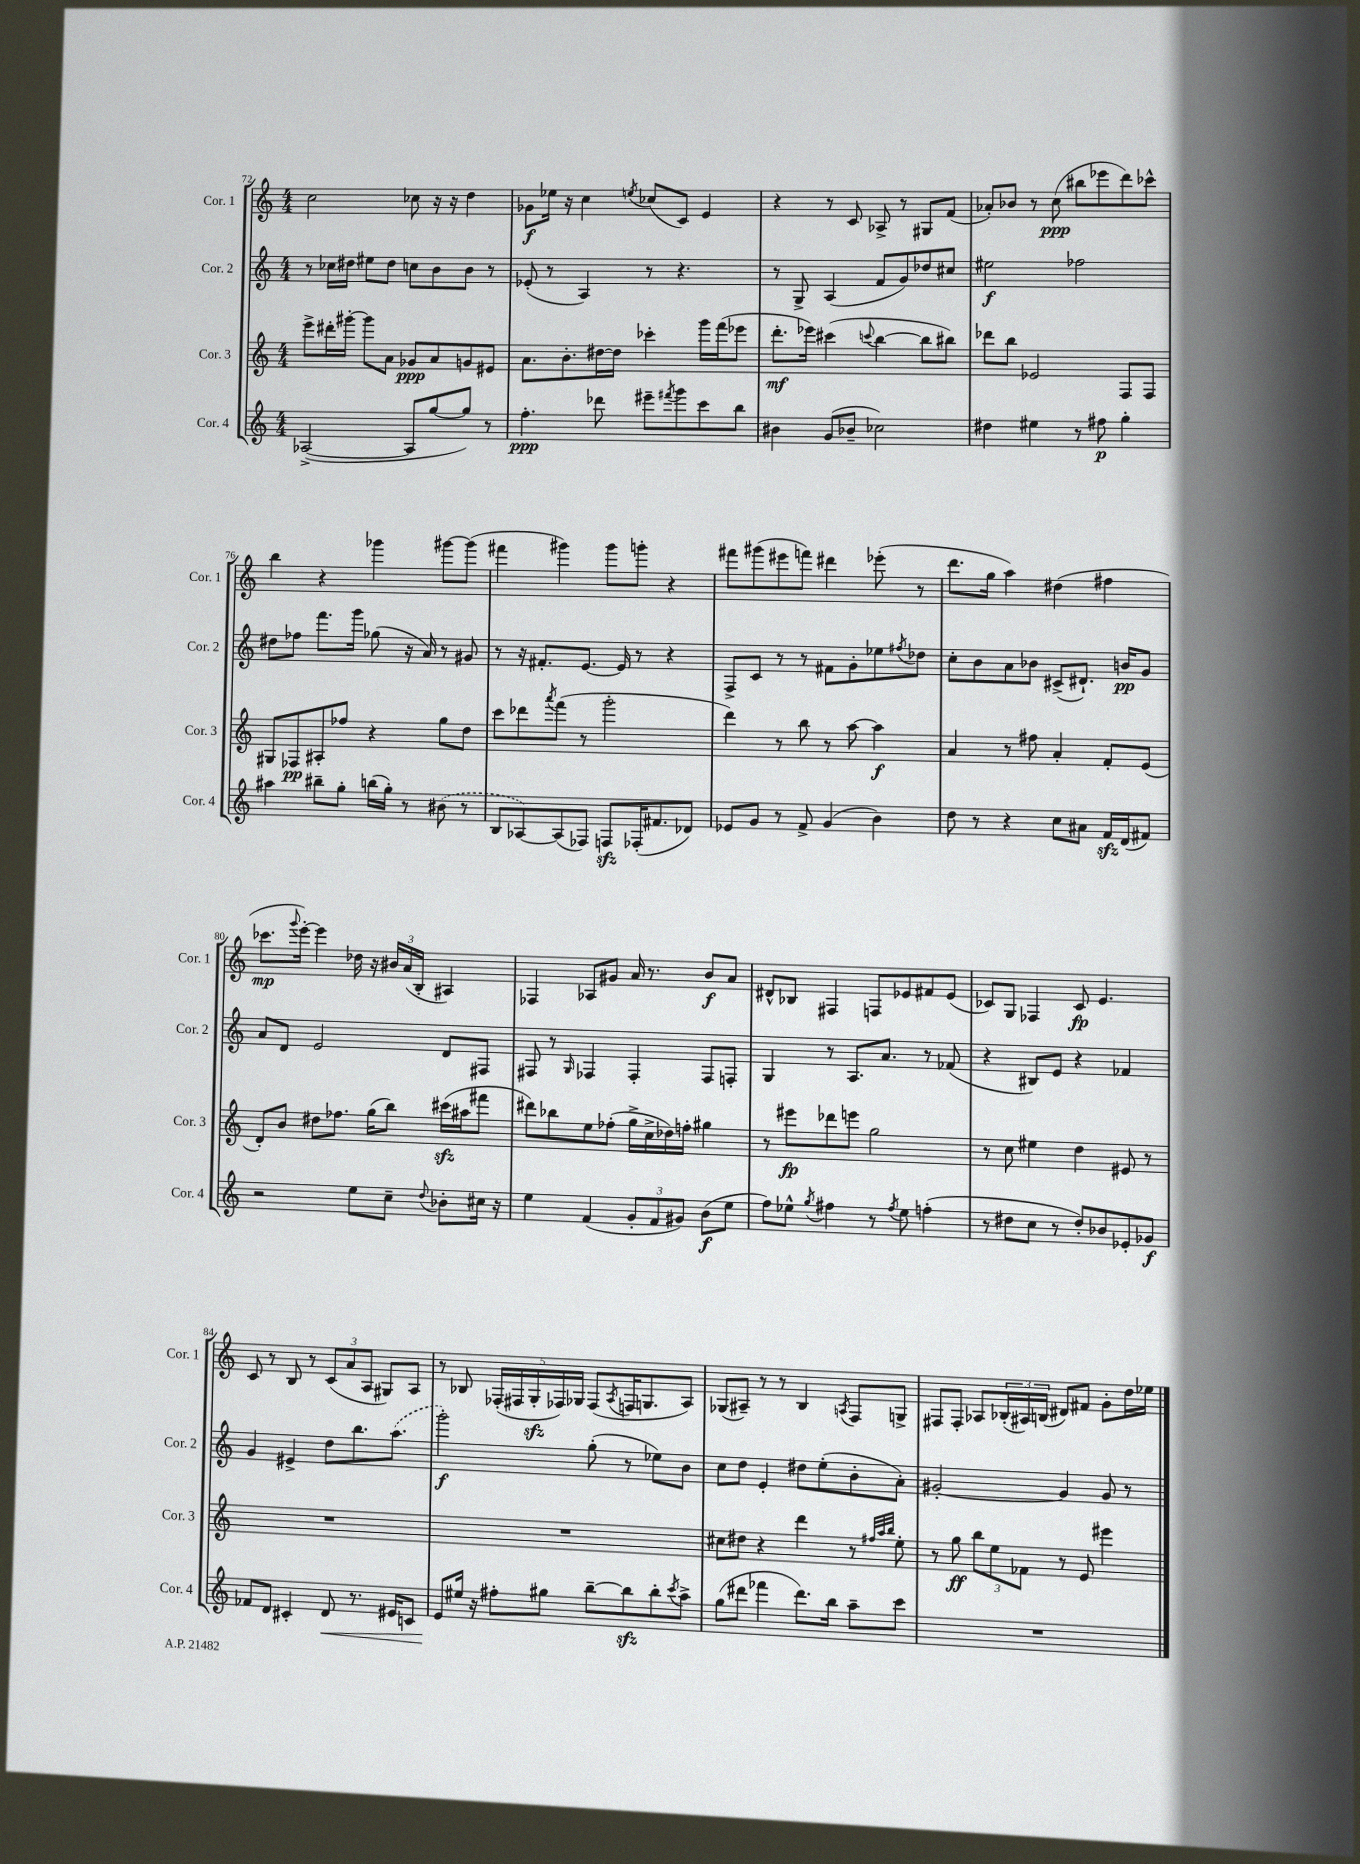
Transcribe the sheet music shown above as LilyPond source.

<<
\new StaffGroup <<
\new Staff = "s0" \with { instrumentName = "Cor. 1" shortInstrumentName = "Cor. 1" } {
    \clef treble \key c \major \numericTimeSignature \time 4/4
    c''2 ces''8 r16 r16 d''4 |
    ges'8\f ees''16 r16 c''4 \acciaccatura { e''8 } ces''8( c'8) e'4 |
    r4 r8 c'8 aes8-> r8 gis8 f'8( |
    aes'8-.) bes'8 r8 c''8\ppp( bis''8 ees'''8 d'''8) ces'''8-^ |
    b''4 r4 ges'''4 gis'''8~ gis'''8( |
    fis'''4 gis'''4) gis'''8 g'''8-. r4 |
    fis'''8 gis'''8( eis'''8 f'''8) dis'''4 ees'''8-.( r8 |
    d'''8. g''16 a''4) dis''4( fis''4 |
    ces'''8.\mp \appoggiatura { g'''8 } e'''16~-.) e'''4 des''16 r16 \tuplet 3/2 { bis'16 a'16( b16-. } ais4) |
    fes4 aes8 gis'8 a'16 r8. b'8\f a'8 |
    dis'8-^ bes8 fis4 f8 ees'8 fis'8 ees'8( |
    ces'8) g8 fes4 ces'8\fp e'4. |
    c'8 r8 b8 r8 \tuplet 3/2 { c'8( a'8 a8 } gis8) a8 |
    r8 bes8 \tuplet 5/4 { fes16-.( fis16 g16-.\sfz fes16) ges16 } fes8( \acciaccatura { a8 } f16 g8. a8) |
    ges8( ais8--) r8 r8 b4 \acciaccatura { a8 } f8 g8-> |
    fis8 fis8-. aes8 \tuplet 3/2 { bes16-.( ais16) b16( } dis'8) fis'8 g'8-. d''16 ees''16 \bar "|." |
}
\new Staff = "s1" \with { instrumentName = "Cor. 2" shortInstrumentName = "Cor. 2" } {
    \clef treble \key c \major \numericTimeSignature \time 4/4
    r8 ces''16 dis''16 eis''8 dis''8 c''8 b'8 b'8 r8 |
    ees'8-.( r8 a4) r8 r4. |
    r8 g8-> a4( f'8 g'8) des''8 cis''8 |
    eis''2\f fes''2 |
    dis''8 fes''8 f'''8. g'''16 ges''8( r16 a'16) r8 gis'8 |
    r8 r16 fis'8.-. e'8.~ e'16 r8 r4 |
    f8-> c'8 r8 r8 fis'8 g'8-. ees''8 \acciaccatura { fis''8 } des''8 |
    c''8-. b'8 a'8 bes'8 cis'8->( dis'8.-!) b'16\pp g'8 |
    a'8 d'8 e'2 d'8 fis8 |
    fis8 r8 \grace { g16 } fes4 fes4-. fes8 f8-. |
    g4 r8 a8. a'8. r8 fes'8( |
    r4 bis8) e'8 r4 fes'4 |
    g'4 eis'4-> d''8 b''8. \once \slurDashed a''8.( |
    g'''2-.\f) g''8-.( r8 ees''8) b'8 |
    c''8 d''8 e'4-. dis''8 e''8-.( b'8-. a'8-.) |
    gis'2~-. gis'4 gis'8 r8 \bar "|." |
}
\new Staff = "s2" \with { instrumentName = "Cor. 3" shortInstrumentName = "Cor. 3" } {
    \clef treble \key c \major \numericTimeSignature \time 4/4
    e'''8-> dis'''16-. gis'''16~-. gis'''8 a'8 ges'8\ppp a'8 g'8 eis'8 |
    a'8. b'8.-. dis''16~ dis''16 ces'''4-. g'''16 f'''16( ees'''8 |
    d'''8.-.\mf ees'''16) cis'''4( \appoggiatura { c'''8 } b''4~ b''8 bis''8) |
    des'''8 b''8 ees'2 f8 f8 |
    gis8 fes8\pp ais8-. fes''8 r4 g''8 d''8 |
    c'''8 des'''8 \acciaccatura { a'''8 } f'''8( r8 g'''2-. |
    d'''4) r8 b''8 r8 a''8~ a''4\f |
    a'4 r8 fis''8 a'4-. f'8-. e'8( |
    d'8-.) b'8 dis''8 fes''8. g''16( b''8) cis'''16\sfz( ais''16 fis'''8 |
    dis'''8) bes''8 e''8 fes''8-.( g''16-> c''16-> des''16) f''16-. gis''4 |
    r8 eis'''8\fp des'''8 e'''8 g''2 |
    r8 c''8 eis''4 d''4 eis'8 r8 |
    R1 |
    R1 |
    cis''8 dis''8 r4 d'''4 r8 \grace { fis''32 a''32 b''32 } e''8-. |
    r8 g''8\ff \tuplet 3/2 { b''8 e''8 fes'8 } r8 e'8 eis'''4 \bar "|." |
}
\new Staff = "s3" \with { instrumentName = "Cor. 4" shortInstrumentName = "Cor. 4" } {
    \clef treble \key c \major \numericTimeSignature \time 4/4
    aes2~->( aes8 g''8~ g''8) r8 |
    f''4.-.\ppp des'''8 eis'''8-- \acciaccatura { fis'''8 } g'''8 c'''8 b''8 |
    bis'4 g'8( bes'8-- ces''2) |
    dis''4 eis''4 r8 fis''8\p g''4-. |
    ais''4 bis''8-- g''8-. b''16( g''16-.) r8 \once \slurDashed bis'8( r8 |
    b8 aes8~) aes8( fes8) f8\sfz fes16-.( fis'8. des'8) |
    ees'8 g'8 r8 f'8-> g'4( b'4) |
    d''8 r8 r4 c''8 ais'8 f'16\sfz d'16( fis'8) |
    r2 e''8 c''8-- \appoggiatura { d''8 } bes'8-. cis''16 r16 |
    e''4 f'4( \tuplet 3/2 { g'8-. f'8 gis'8) } b'8\f( e''8 |
    f''8) ees''8-^ \acciaccatura { g''8 } fis''4 r8 \acciaccatura { fis''8 } ees''8 f''4-.( |
    r8 dis''8 c''8 r8 dis''8-.) bes'8 ees'8-. ges'8\f |
    fes'8 d'8 cis'4-. d'8\< r8. eis'16 c'8 |
    e'8\! eis''16 r16 fis''8-. gis''8 b''8~-- b''8\sfz b''8-. \acciaccatura { c'''8 } a''8-> |
    g''8( dis'''8 fes'''4 dis'''8.) b''16 a''8-- c'''8 |
    R1 \bar "|." |
}
>>
>>
\layout { \context { \Score currentBarNumber = #72 } }
